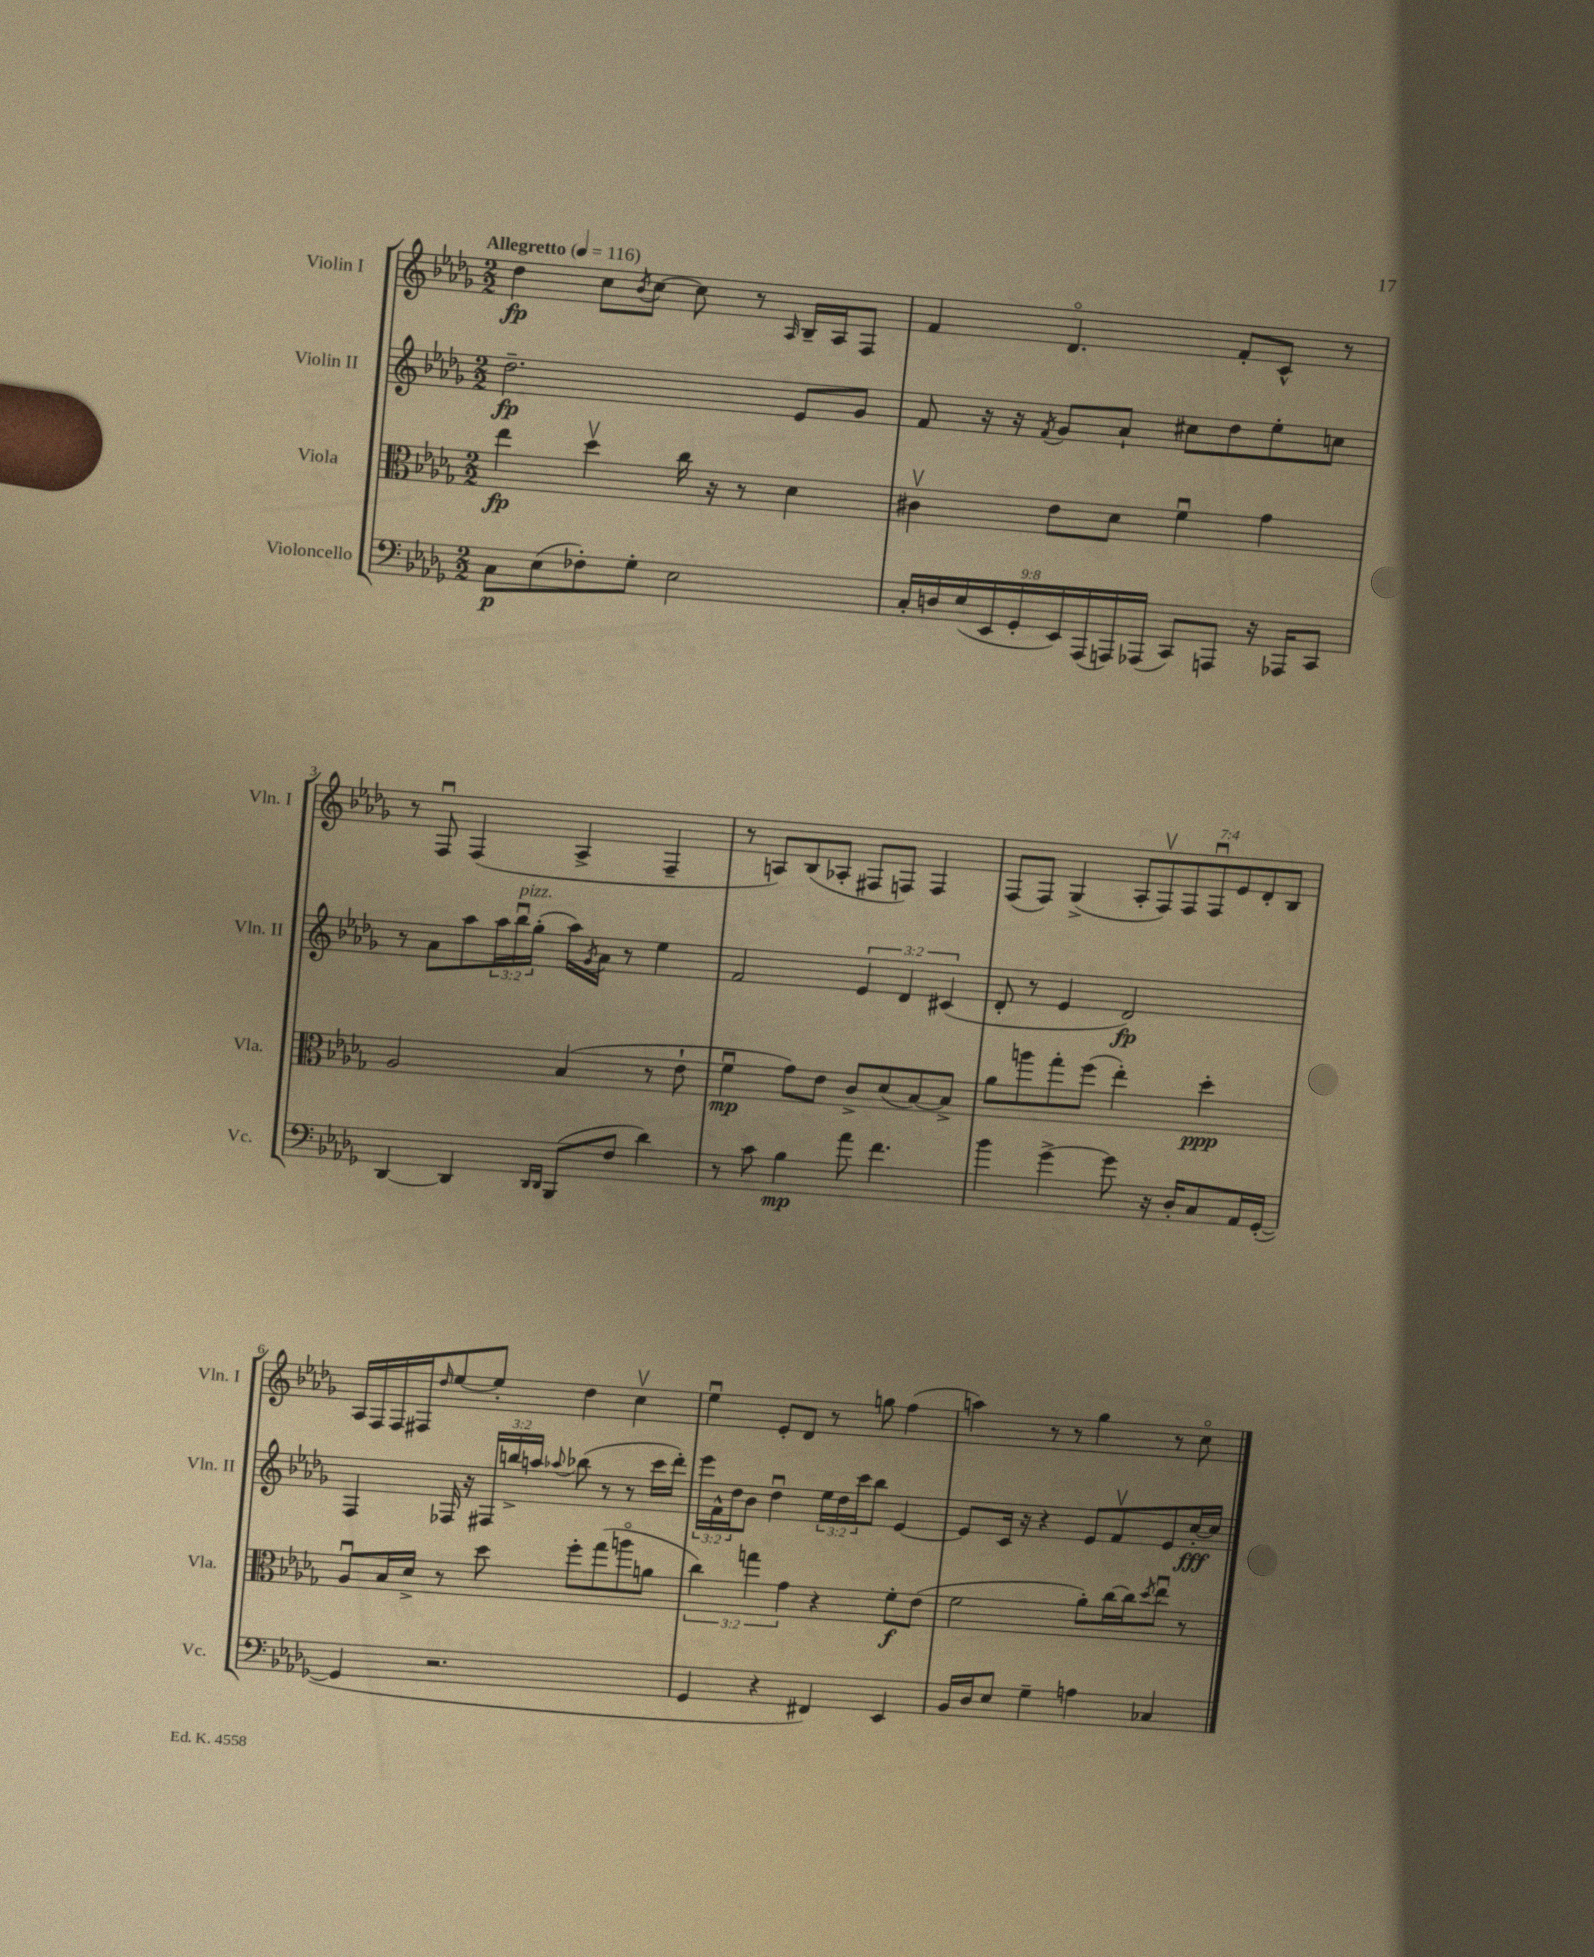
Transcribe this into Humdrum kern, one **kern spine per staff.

**kern	**dynam	**kern	**dynam	**kern	**dynam	**kern	**dynam
*part4	*part4	*part3	*part3	*part2	*part2	*part1	*part1
*staff4	*staff4	*staff3	*staff3	*staff2	*staff2	*staff1	*staff1
*I"Violoncello	*	*I"Viola	*	*I"Violin II	*	*I"Violin I	*
*I'Vc.	*	*I'Vla.	*	*I'Vln. II	*	*I'Vln. I	*
*clefF4	*	*clefC3	*	*clefG2	*	*clefG2	*
*k[b-e-a-d-g-]	*	*k[b-e-a-d-g-]	*	*k[b-e-a-d-g-]	*	*k[b-e-a-d-g-]	*
*M2/2	*	*M2/2	*	*M2/2	*	*M2/2	*
*MM116	*	*MM116	*	*MM116	*	*MM116	*
=1	=1	=1	=1	=1	=1	=1	=1
!	!	!	!	!	!	!LO:TX:a:B:t=Allegretto	!
8C\L	p	4ee-\	fp	2.dd-~\	fp	4dd-\	fp
(8E-\	.	.	.	.	.	.	.
8F-X'\)	.	4dd-v\	.	.	.	8cc\L	.
.	.	.	.	.	.	8qb-/	.
8G-'\J	.	.	.	.	.	[8cc\J	.
2E-\	.	16cc\	.	.	.	8cc\]	.
.	.	16r	.	.	.	.	.
.	.	8r	.	.	.	8r	.
.	.	.	.	.	.	16qqA-/	.
.	.	4d-\	.	8e-/L	.	16B-~/LL	.
.	.	.	.	.	.	16A-/J	.
.	.	.	.	8g-/J	.	8F/J	.
=2	=2	=2	=2	=2	=2	=2	=2
18C'/LL	.	4c#Xv\	.	8f/	.	4f/	.
18Dn/	.	.	.	.	.	.	.
(18E-/	.	.	.	.	.	.	.
.	.	.	.	16r	.	.	.
18EE-/	.	.	.	.	.	.	.
.	.	.	.	16r	.	.	.
18GG-'/	.	.	.	.	.	.	.
.	.	.	.	8qf/	.	.	.
.	.	8e-\L	.	8g-/L	.	4.d-/	.
18EE-/)	.	.	.	.	.	.	.
(18AAA-/	.	.	.	.	.	.	.
.	.	8d-\J	.	8a-`/J	.	.	.
18AAAn/)	.	.	.	.	.	.	.
(18AAA-X/JJ	.	.	.	.	.	.	.
8CC/L)	.	4fu\	.	8cc#X\L	.	.	.
8AAAn/J	.	.	.	8dd-\	.	8f'/L	.
16r	.	4g-\	.	8ee-'\	.	8c^^/J	.
16AAA-X/KL	.	.	.	.	.	.	.
8CC/J	.	.	.	8ccn\J	.	8r	.
!!LO:LB:g=z
=3	=3	=3	=3	=3	=3	=3	=3
[4DD-/	.	2A-/	.	8r	.	8r	.
.	.	.	.	8a-\L	.	8Fu/	.
4DD-/]	.	.	.	8aa-\	.	(4F/	.
.	.	.	.	24aa-\L	.	.	.
!	!	!	!	!LO:TX:a:i:t=pizz.	!	!	!
.	.	.	.	24bb-u\	.	.	.
.	.	.	.	(24gg-'\JJ	.	.	.
16qqDD-/LL	.	.	.	.	.	.	.
16qqDD-/JJ	.	.	.	.	.	.	.
(8BBB-/L	.	(4B-/	.	16aa-\LL)	.	4A-^/	.
.	.	.	.	8qg-/	.	.	.
.	.	.	.	16a-\JJ	.	.	.
8F/J	.	.	.	8r	.	.	.
4d-\)	.	8r	.	4ee-\	.	4F~/	.
.	.	8e-`\	.	.	.	.	.
=4	=4	=4	=4	=4	=4	=4	=4
8r	.	4fu\	mp	2f/	.	8r	.
8c\	.	.	.	.	.	8An/L)	.
4B-\	mp	8g-\L)	.	.	.	(8B-/	.
.	.	8e-\J	.	.	.	8A-X'/J	.
8a-\	.	8c^/L	.	6e-/	.	8F#X/L	.
4.f\	.	(8d-/	.	.	.	8Fn/J)	.
.	.	.	.	6d-/	.	.	.
.	.	[8B-/)	.	.	.	4F/	.
.	.	.	.	(6c#X/	.	.	.
.	.	8B-^/J]	.	.	.	.	.
=5	=5	=5	=5	=5	=5	=5	=5
4b-\	.	8a-\L	.	8d-'/	.	(8F/L	.
.	.	8aan\	.	8r	.	8F/J)	.
[4g-^\	.	8gg-'\	.	4e-/	.	(4G-^/	.
.	.	(8ff\J	.	.	.	.	.
8g-\]	.	4ee-'\)	.	2d-/)	fp	14A-'/L	.
.	.	.	.	.	.	14Fv/)	.
16r	.	.	.	.	.	.	.
.	.	.	.	.	.	14F/	.
16D-'/KL	.	.	.	.	.	.	.
.	.	.	.	.	.	14Fu/	.
8C/	.	4dd-'\	ppp	.	.	.	.
.	.	.	.	.	.	14e-/	.
.	.	.	.	.	.	14d-'/	.
16AA-/L	.	.	.	.	.	.	.
.	.	.	.	.	.	14B-/J	.
([16GG-'/JJ	.	.	.	.	.	.	.
!!LO:LB:g=z
=6	=6	=6	=6	=6	=6	=6	=6
4GG-/]	.	8A-u/L	.	4F/	.	16A-/LL	.
.	.	.	.	.	.	16F/	.
.	.	16B-/L	.	.	.	16F/	.
.	.	16d-^/JJ	.	.	.	16F#X/J	.
.	.	.	.	.	.	16qqdd-/	.
2.r	.	8r	.	16F-X/	.	[8ee-/	.
.	.	.	.	16r	.	.	.
.	.	8dd-\	.	24F#X/LL	.	8ee-'/J]	.
.	.	.	.	24bbn^/	.	.	.
.	.	.	.	24aan/JJ	.	.	.
.	.	.	.	8qqaa-X/	.	.	.
.	.	8ff'\L	.	(8bb-X\	.	4dd-\	.
.	.	(8gg-\	.	8r	.	.	.
.	.	8aan\	.	8r	.	4ccv\	.
.	.	8an\J	.	16ccc\LL	.	.	.
.	.	.	.	16ddd-'\JJ)	.	.	.
=7	=7	=7	=7	=7	=7	=7	=7
4GG-/	.	6cc\)	.	24eee-\LL	.	4ee-u\	.
.	.	.	.	24f^^\	.	.	.
.	.	.	.	24dd-\J	.	.	.
.	.	.	.	8b-\J	.	.	.
.	.	6ggn\	.	.	.	.	.
4r	.	.	.	4dd-u\	.	8e-'/L	.
.	.	6g-\	.	.	.	.	.
.	.	.	.	.	.	8d-/J	.
4FF#X/)	.	4r	.	24ee-\LL	.	8r	.
.	.	.	.	24dd-\	.	.	.
.	.	.	.	24ccc\J	.	.	.
.	.	.	.	8bb-\J	.	8ggn\	.
4EE-/	.	8f'\L	f	[4e-/	.	(4ff\	.
.	.	(8e-\J	.	.	.	.	.
=8	=8	=8	=8	=8	=8	=8	=8
16BB-/LL	.	2f\	.	8e-/L]	.	4aan\)	.
16D-/J	.	.	.	.	.	.	.
8E-/J	.	.	.	16c/Jk	.	.	.
.	.	.	.	16r	.	.	.
4G-~\	.	.	.	4r	.	8r	.
.	.	.	.	.	.	8r	.
4An\	.	8a-'\L)	.	8e-/L	.	4gg-\	.
.	.	[16cc\L	.	8fv/	.	.	.
.	.	16cc\J]	.	.	.	.	.
.	.	8qdd-/	.	.	.	.	.
4C-X/	.	8ee-u\J	.	8e-/	.	8r	.
.	.	8r	.	[16cc'/L	fff	8cc\	.
.	.	.	.	16cc/JJ]	.	.	.
==	==	==	==	==	==	==	==
*-	*-	*-	*-	*-	*-	*-	*-
